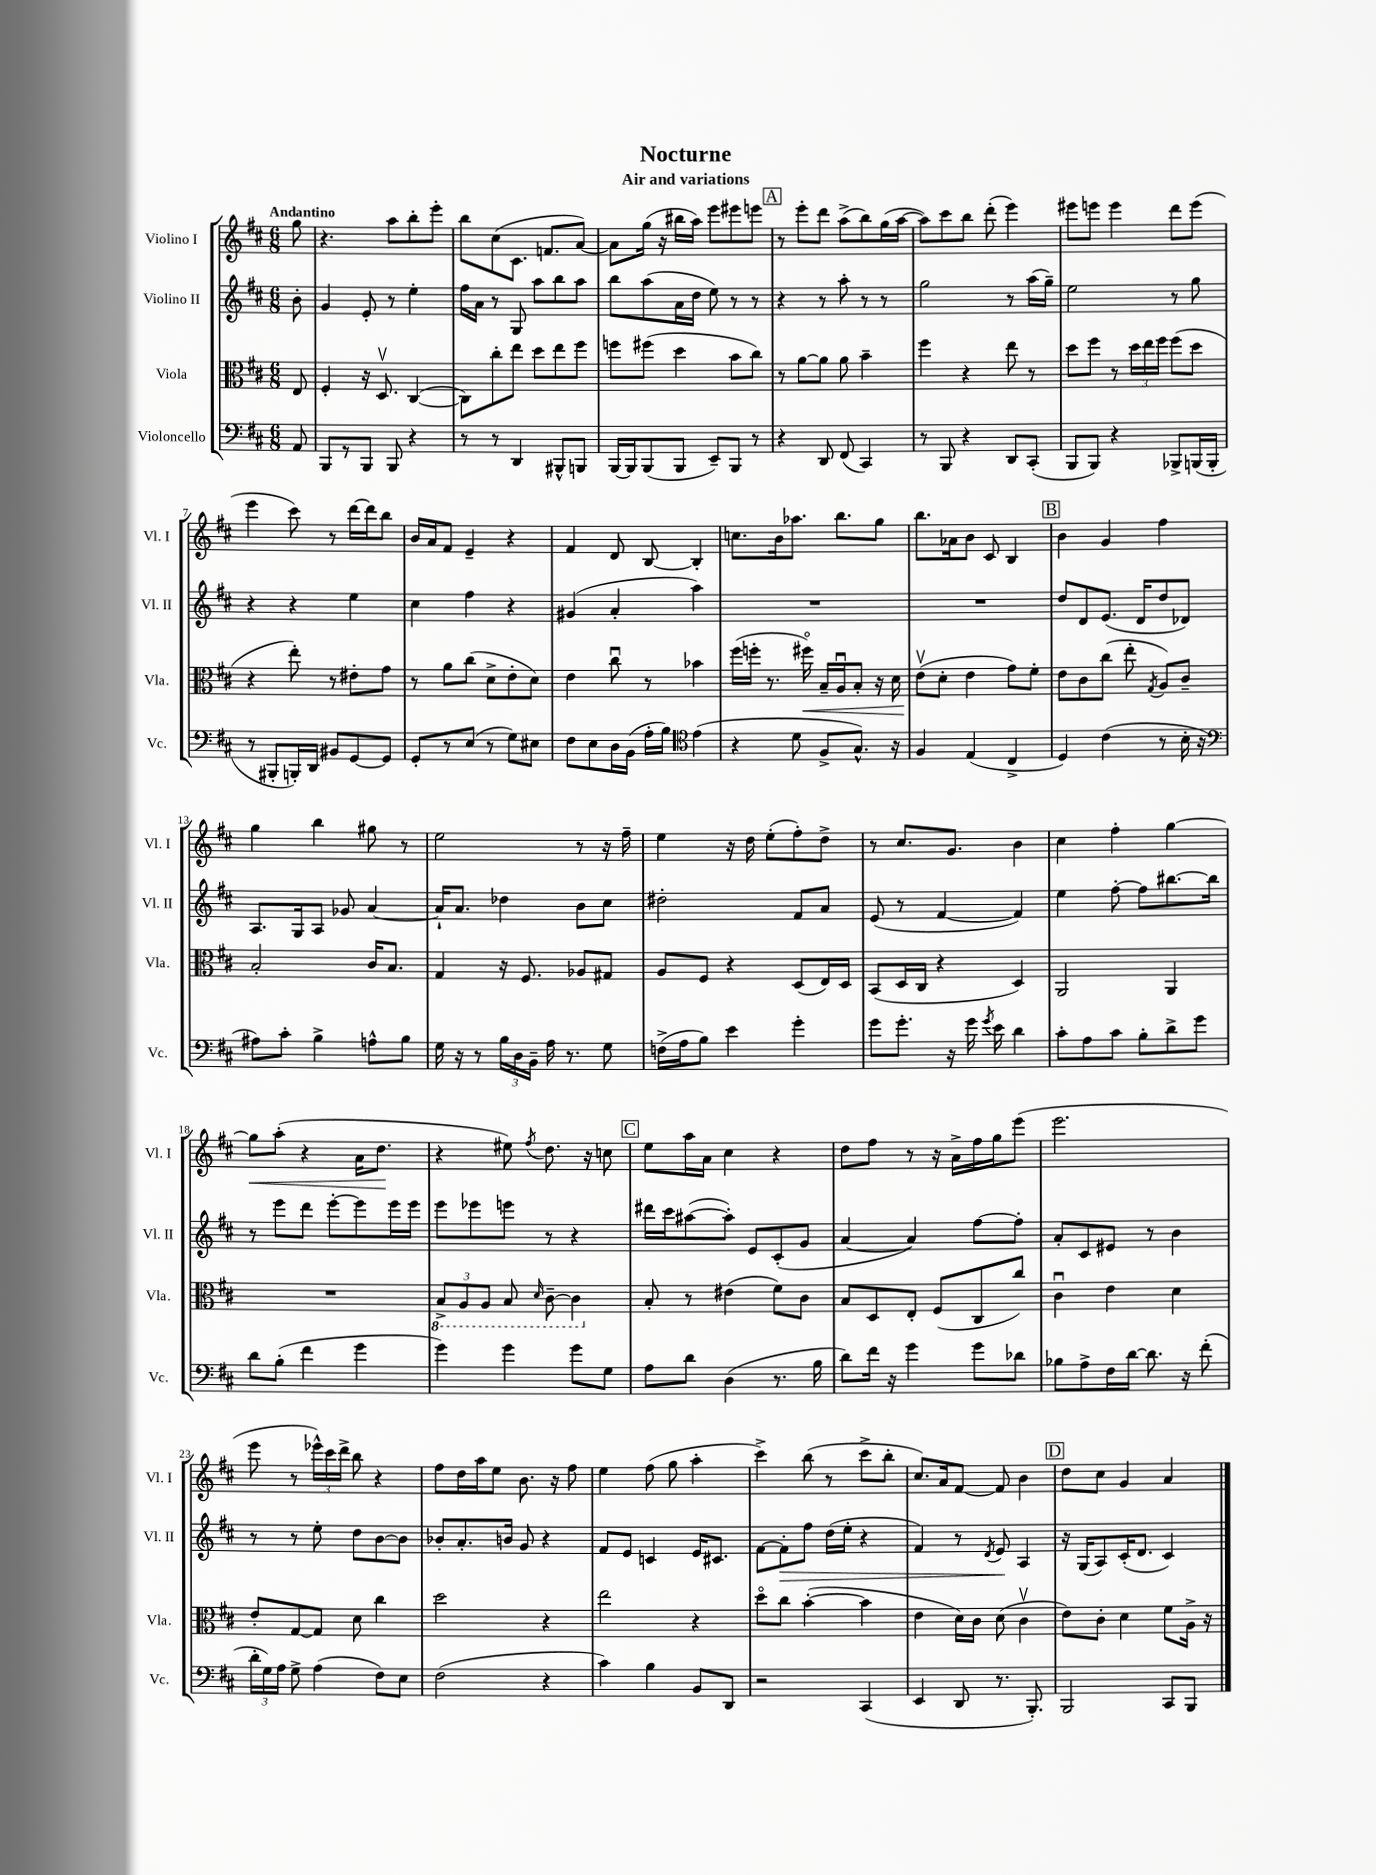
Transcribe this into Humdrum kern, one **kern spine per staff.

**kern	**kern	**dynam	**kern	**dynam	**kern	**dynam
*part4	*part3	*part3	*part2	*part2	*part1	*part1
*staff4	*staff3	*staff3	*staff2	*staff2	*staff1	*staff1
*I"Violoncello	*I"Viola	*	*I"Violino II	*	*I"Violino I	*
*I'Vc.	*I'Vla.	*	*I'Vl. II	*	*I'Vl. I	*
*clefF4	*clefC3	*	*clefG2	*	*clefG2	*
*k[f#c#]	*k[f#c#]	*	*k[f#c#]	*	*k[f#c#]	*
*M6/8	*M6/8	*	*M6/8	*	*M6/8	*
=	=	=	=	=	=	=
!	!	!	!	!	!LO:TX:a:B:t=Andantino	!
8AA/	8E/	.	8b'\	.	8gg\	.
=1	=1	=1	=1	=1	=1	=1
8BBB/L	4F#'/	.	4g/	.	4.r	.
8r	.	.	.	.	.	.
8BBB/J	16r	.	8e'/	.	.	.
.	8.Dv/	.	.	.	.	.
8BBB/	.	.	8r	.	8aa\L	.
4r	([4C#/	.	4ee'\	.	8bb'\	.
.	.	.	.	.	8eee'\J	.
=2	=2	=2	=2	=2	=2	=2
8r	8C#\L])	.	16ff#\LL	.	8bb\L	.
.	.	.	16a\JJ	.	.	.
8r	8cc#'\	.	8r	.	(8cc#\	.
4DD/	8ee\J	.	8G/	.	8.c#\J	.
.	8dd\L	.	8aa\L	.	.	.
.	.	.	.	.	8.fn/L	.
8BBB#X^^/L	8ee\	.	8bb\	.	.	.
8BBBn/J	8ff#\J	.	8aa\J	.	[8a/J)	.
=3	=3	=3	=3	=3	=3	=3
[16BBB/LL	8ffn\L	.	8bb\L	.	8a\L]	.
16BBB/J]	.	.	.	.	.	.
(8BBB/	(8ff#X\J	.	(8aa\	.	(16gg\Jk	.
.	.	.	.	.	16r	.
8BBB/J	4dd\	.	16a\L	.	16bb#X\LL	.
.	.	.	16dd\JJ	.	16aa\JJ)	.
8EE~/L)	.	.	8ee\)	.	8eee\L	.
8BBB/J	8b\L	.	8r	.	8eee#X\	.
8r	8cc#\J)	.	8r	.	8eeen\J	.
!!LO:REH:place=s1:t=A
=4	=4	=4	=4	=4	=4	=4
4r	8r	.	4r	.	8r	.
.	[8a\L	.	.	.	8eee'\L	.
8DD/	8a\J]	.	8r	.	8ddd\J	.
(8FF#/	8a\	.	8aa'\	.	(8aa^\L	.
4CC#/)	4b~\	.	8r	.	8bb\)	.
.	.	.	8r	.	(16gg\L	.
.	.	.	.	.	[16aa\JJ	.
=5	=5	=5	=5	=5	=5	=5
8r	4ff#\	.	2gg\	.	8aa\L])	.
8BBB/	.	.	.	.	8ccc#\	.
4r	4r	.	.	.	8bb\J	.
.	.	.	.	.	(8ddd'\	.
8DD/L	8ee\	.	8r	.	4eee\)	.
(8CC#'/J	8r	.	(16aa\LL	.	.	.
.	.	.	16gg~\JJ)	.	.	.
=6	=6	=6	=6	=6	=6	=6
8BBB/L	8dd\L	.	2ee\	.	8eee#X\L	.
8BBB/J)	8ff#\J	.	.	.	8eeen\J	.
4r	8r	.	.	.	4eee\	.
.	24dd\LL	.	.	.	.	.
.	24ee\	.	.	.	.	.
.	24ff#\JJ	.	.	.	.	.
8BBB-X^/L	(8ff#\L	.	8r	.	8ddd\L	.
(16BBBn/L	8dd\J	.	8gg\	.	(8eee\J	.
16BBB'/JJ	.	.	.	.	.	.
!!LO:LB:g=z
=7	=7	=7	=7	=7	=7	=7
8r	4r	.	4r	.	4eee\	.
8BBB#X'/L	.	.	.	.	.	.
16BBBn'/L)	8ee'\)	.	4r	.	8ccc#\)	.
16DD/JJ	.	.	.	.	.	.
8BB#X/L	8r	.	.	.	8r	.
[8GG/	8e#X'\L	.	4ee\	.	[16ddd\LL	.
.	.	.	.	.	16ddd\J]	.
8GG/J]	8g\J	.	.	.	8bb\J	.
=8	=8	=8	=8	=8	=8	=8
8GG'/L	8r	.	4cc#\	.	16b/LL	.
.	.	.	.	.	16a/J	.
8r	8a\L	.	.	.	8f#/J	.
(8E/J	(8cc#\J	.	4ff#\	.	4e~/	.
8r	8d^\L	.	.	.	.	.
8G\L)	8e'\	.	4r	.	4r	.
8E#X\J	8d\J)	.	.	.	.	.
=9	=9	=9	=9	=9	=9	=9
8F#\L	4e\	.	(4g#X/	.	4f#/	.
8E\	.	.	.	.	.	.
16D\L	8cc#u\	.	4a'/	.	8d/	.
(16BB\JJ	.	.	.	.	.	.
16A'\LL	8r	.	.	.	[8B/	.
16B\JJ)	.	.	.	.	.	.
*clefC4	*	*	*	*	*	*
(4e\	4b-X\	.	4aa\)	.	4B'/]	.
=10	=10	=10	=10	=10	=10	=10
4r	(16ff#\LL	.	2.r	.	8.ccn\L	.
.	16ffn'\JJ	.	.	.	.	.
.	8.r	.	.	.	.	.
.	.	.	.	.	16b\k	.
8d\	.	.	.	.	8.aa-X\J	.
!	!	!LO:HP:b	!	!	!	!
.	16ff#X\)	<	.	.	.	.
8F#^/L	16B~/LL	.	.	.	.	.
.	16Au/J	.	.	.	8.bb\L	.
8.G^^/J)	8B'/J	.	.	.	.	.
.	16r	.	.	.	8gg\J	.
16r	16d\	.	.	.	.	.
=11	=11	=11	=11	=11	=11	=11
4F#/	(8ev\L	.	2.r	.	8.bb\L	.
.	8d'\J	[	.	.	.	.
.	.	.	.	.	16a-X\k	.
(4E/	4e\	.	.	.	8b\J	.
.	.	.	.	.	8c#/	.
4C#^/	8g\L)	.	.	.	4B/	.
.	8f#'\J	.	.	.	.	.
!!LO:REH:place=s1:t=B
=12	=12	=12	=12	=12	=12	=12
4D/)	8e\L	.	8dd/L	.	4b\	.
.	8c#\	.	8d/	.	.	.
(4c#\	(8cc#\J	.	(8.e/J	.	4g/	.
.	8ee'\	.	.	.	.	.
.	.	.	16d/KL	.	.	.
.	8qG/	.	.	.	.	.
8r	8A/L)	.	8dd/	.	4ff#\	.
16B'\	8c#~/J	.	8d-X/J)	.	.	.
16r	.	.	.	.	.	.
!!LO:LB:g=z
=13	=13	=13	=13	=13	=13	=13
*clefF4	*	*	*	*	*	*
8A#X\L)	2B'/	.	8.A/L	.	4gg\	.
8c#'\J	.	.	.	.	.	.
.	.	.	16G/k	.	.	.
4B^\	.	.	8A/J	.	4bb\	.
.	.	.	8g-X/	.	.	.
8An^^\L	16c#/KL	.	[4a/	.	8gg#X\	.
.	8.B/J	.	.	.	.	.
8B\J	.	.	.	.	8r	.
=14	=14	=14	=14	=14	=14	=14
16G\	4G/	.	16a`/KL]	.	2ee\	.
16r	.	.	8.a/J	.	.	.
8r	.	.	.	.	.	.
24B\LL	16r	.	4dd-X\	.	.	.
24D\	.	.	.	.	.	.
.	8.F#/	.	.	.	.	.
24BB~\JJ	.	.	.	.	.	.
16A\	.	.	.	.	.	.
8.r	.	.	.	.	.	.
.	8A-X/L	.	8b\L	.	8r	.
8G\	8G#X/J	.	8cc#\J	.	16r	.
.	.	.	.	.	16ff#~\	.
=15	=15	=15	=15	=15	=15	=15
(16Fn^\LL	8A/L	.	2dd#X'\	.	4ee\	.
16A\J	.	.	.	.	.	.
8B\J)	8F#/J	.	.	.	.	.
4e\	4r	.	.	.	16r	.
.	.	.	.	.	16dd\	.
.	.	.	.	.	(8ee'\L	.
4g'\	(8D/L	.	8f#/L	.	8ff#'\)	.
.	16E/L)	.	8a/J	.	8dd^\J	.
.	16D/JJ	.	.	.	.	.
=16	=16	=16	=16	=16	=16	=16
8g\L	(8BB/L	.	(8e/	.	8r	.
8.g'\J	16D/L	.	8r	.	8.cc#/L	.
.	16C#/JJ	.	.	.	.	.
.	4r	.	[4f#/	.	.	.
16r	.	.	.	.	8.g/J	.
16g\	.	.	.	.	.	.
8qg/	.	.	.	.	.	.
16e\	.	.	.	.	.	.
4d\	4D/)	.	4f#/])	.	4b\	.
=17	=17	=17	=17	=17	=17	=17
8c#'\L	2AA/	.	4ee\	.	4cc#\	.
8A\	.	.	.	.	.	.
8c#\J	.	.	[8ff#'\	.	4ff#'\	.
8B'\L	.	.	8ff#\L]	.	.	.
8d^\	4AA/	.	[8.bb#X\	.	[4gg\	.
8g\J	.	.	.	.	.	.
.	.	.	16bb#\Jk]	.	.	.
!!LO:LB:g=z
=18	=18	=18	=18	=18	=18	=18
!	!	!	!	!	!	!LO:HP:b
8d\L	2.r	.	8r	.	8gg\L]	<
(8B'\J	.	.	8eee\L	.	(8aa'\J	.
4f#\	.	.	8ddd\J	.	4r	.
.	.	.	[8eee'\L	.	.	.
4g\	.	.	8eee\]	.	16a\KL	.
.	.	.	.	.	8.dd\J	.
.	.	.	16eee\L	.	.	.
.	.	.	16eee\JJ	.	.	.
.	.	.	.	.	.	[
=19	=19	=19	=19	=19	=19	=19
*	*8ba	*	*	*	*	*
4g\)	12BB^/L	.	8eee\L	.	4r	.
.	12AA/	.	.	.	.	.
.	.	.	8eee-X\	.	.	.
.	12AA/J	.	.	.	.	.
4g\	8BB/	.	8eeen\J	.	8ee#X\)	.
.	16qqD/	.	.	.	8qff#/	.
.	[8C#~\	.	8r	.	8.dd\	.
8g\L	4C#\]	.	4r	.	.	.
.	.	.	.	.	16r	.
8G\J	.	.	.	.	8ccn\	.
!!LO:REH:place=s1:t=C
=20	=20	=20	=20	=20	=20	=20
*	*X8ba	*	*	*	*	*
8A\L	8B'/	.	16ddd#X\LL	.	8ee\L	.
.	.	.	16ccc#\J	.	.	.
8d\J	8r	.	([8aa#X\	.	16aa\L	.
.	.	.	.	.	16a\JJ	.
(4D\	(4e#X\	.	8aa#'\J])	.	4cc#\	.
.	.	.	8e/L	.	.	.
8.r	8f#\L)	.	(8c#'/	.	4r	.
.	8c#\J	.	8g/J	.	.	.
16B\	.	.	.	.	.	.
=21	=21	=21	=21	=21	=21	=21
8d\L)	8B/L	.	[4a/	.	8dd\L	.
16f#\Jk	8D/	.	.	.	8ff#\J	.
16r	.	.	.	.	.	.
4g\	8E'/J	.	4a/])	.	8r	.
.	(8F#/L	.	.	.	16r	.
.	.	.	.	.	16a^\LL	.
8g\L	8C#/	.	[8ff#\L	.	16ff#\	.
.	.	.	.	.	16gg\J	.
8d-X\J	8cc#/J)	.	8ff#'\J]	.	(8eee\J	.
=22	=22	=22	=22	=22	=22	=22
8B-X\L	4c#u\	.	8a'/L	.	2.eee\	.
8A^\	.	.	8c#/	.	.	.
16F#\L	4e\	.	8e#X/J	.	.	.
[16d\JJ	.	.	.	.	.	.
8.d\]	.	.	8r	.	.	.
.	4d\	.	4b\	.	.	.
16r	.	.	.	.	.	.
(8f#'\	.	.	.	.	.	.
!!LO:LB:g=z
=23	=23	=23	=23	=23	=23	=23
24d'\LL	8e'/L	.	8r	.	8eee\	.
24G\)	.	.	.	.	.	.
24A\JJ	.	.	.	.	.	.
8G^\	[8G/	.	8r	.	8r	.
(4A\	8G/J]	.	8ee'\	.	24eee-X^^\LL)	.
.	.	.	.	.	24ccc#\	.
.	.	.	.	.	24ddd^\JJ	.
.	8d\	.	8dd\L	.	8bb\	.
8F#\L)	4cc#\	.	[8b\	.	4r	.
8E\J	.	.	8b\J]	.	.	.
=24	=24	=24	=24	=24	=24	=24
(2F#\	2dd\	.	8b-X'/L	.	8ff#\L	.
.	.	.	8.a'/	.	16dd\L	.
.	.	.	.	.	16aa\J	.
.	.	.	.	.	8ee\J	.
.	.	.	16bn/Jk	.	.	.
.	.	.	8g/	.	8.b\	.
4r	4r	.	4r	.	.	.
.	.	.	.	.	16r	.
.	.	.	.	.	8ff#\	.
=25	=25	=25	=25	=25	=25	=25
4c#\)	2ee\	.	8f#/L	.	4ee\	.
.	.	.	8e/J	.	.	.
4B\	.	.	4cn/	.	(8ff#\	.
.	.	.	.	.	8gg\	.
8BB/L	4r	.	16e/KL	.	4aa'\	.
.	.	.	8.c#X/J	.	.	.
8DD/J	.	.	.	.	.	.
=26	=26	=26	=26	=26	=26	=26
2r	8dd\L	.	[8f#\L	.	4ccc#^\)	.
!	!	!	!	!LO:HP:b	!	!
.	8cc#\J	.	8f#'\]	>	.	.
.	([4b'\	.	8ff#\J	.	(8bb\	.
.	.	.	(16dd\LL	.	8r	.
.	.	.	16ee'\JJ	.	.	.
(4CC#/	4b\]	.	4r	.	8ccc#^\L	.
.	.	.	.	.	8bb'\J	.
=27	=27	=27	=27	=27	=27	=27
4EE/	4e\	.	4f#/)	.	8.cc#/L)	.
.	.	.	.	.	16a/k	.
8DD/	16d\LL)	.	8r	.	[8f#/J	.
.	16c#\JJ	.	.	.	.	.
.	.	.	8qd/	.	.	.
8.r	(8d\	.	8e/	.	8f#/]	.
.	4c#v\	.	4A/	]	4b\	.
8.BBB'/)	.	.	.	.	.	.
!!LO:REH:place=s1:t=D
=28	=28	=28	=28	=28	=28	=28
2BBB/	8e\L)	.	16r	.	8dd\L	.
.	.	.	(16G/KL	.	.	.
.	8c#'\J	.	8A/)	.	8cc#\J	.
.	4d\	.	(16c#'/K	.	4g/	.
.	.	.	8.d/J	.	.	.
8CC#/L	8f#\L	.	4c#/)	.	4a/	.
8BBB/J	16A^\Jk	.	.	.	.	.
.	16r	.	.	.	.	.
==	==	==	==	==	==	==
*-	*-	*-	*-	*-	*-	*-
